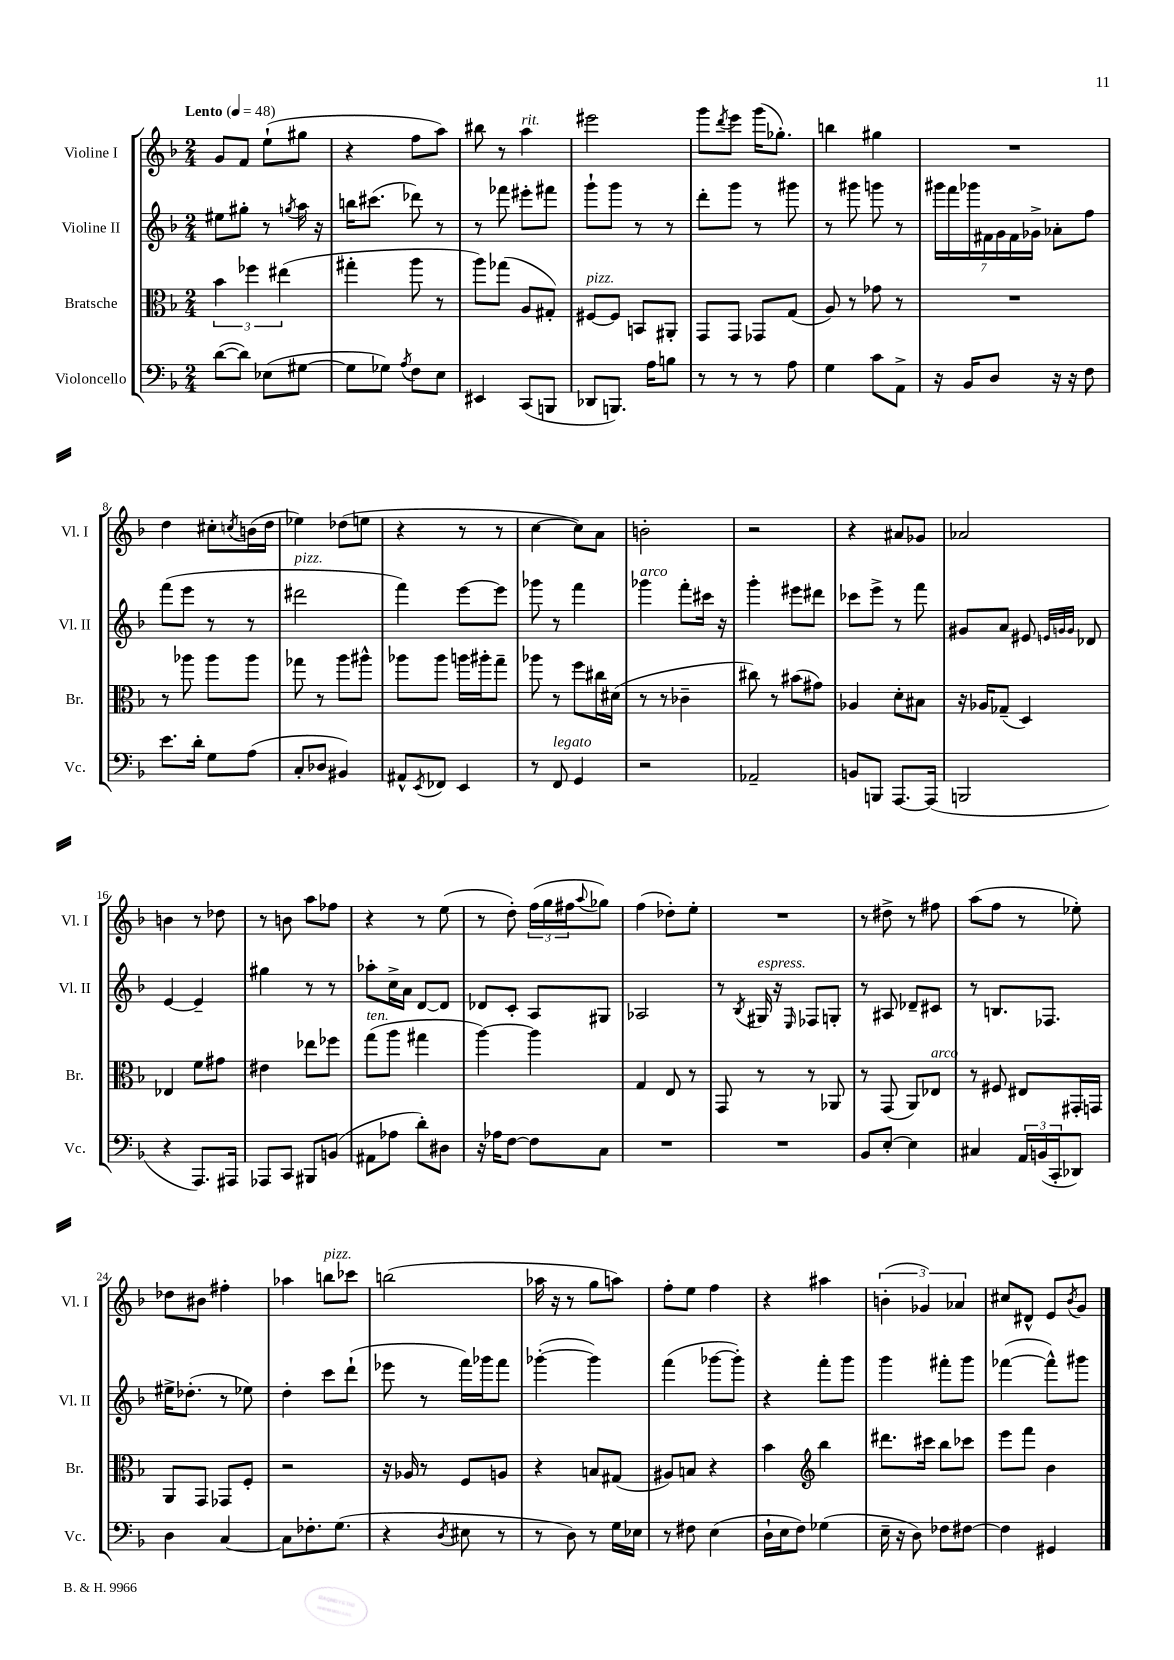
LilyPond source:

<<
\new StaffGroup <<
\new Staff = "s0" \with { instrumentName = "Violine I" shortInstrumentName = "Vl. I" } {
    \clef treble \key f \major \numericTimeSignature \time 2/4 \tempo "Lento" 4 = 48
    g'8 f'8 e''8-!( gis''8 |
    r4 f''8 a''8) |
    bis''8 r8 a''4^\markup { \italic "rit." } |
    eis'''2 |
    g'''8 \acciaccatura { d'''8 } e'''8 g'''16( ges''8.-.) |
    b''4 gis''4 |
    R2 |
    d''4 cis''8-. \acciaccatura { c''8 } b'16( d''16 |
    ees''4) des''8( e''8 |
    r4 r8 r8 |
    c''4~ c''8) a'8 |
    b'2-. |
    r2 |
    r4 ais'8 ges'8 |
    aes'2 |
    b'4 r8 des''8 |
    r8 b'8 a''8 fes''8 |
    r4 r8 e''8( |
    r8 d''8-.) \tuplet 3/2 { f''16( g''16 fis''16 } \appoggiatura { a''8 } ges''8) |
    f''4( des''8-.) e''8-. |
    R2 |
    r8 dis''8-> r8 fis''8 |
    a''8( f''8 r8 ees''8-.) |
    des''8 bis'8 fis''4-. |
    aes''4 b''8^\markup { \italic "pizz." } ces'''8 |
    b''2( |
    aes''16 r16 r8 g''8 a''8) |
    f''8-. e''8 f''4 |
    r4 ais''4 |
    \tuplet 3/2 { b'4-.( ges'4) aes'4 } |
    cis''8 dis'8-^ e'8 \acciaccatura { bes'8 } g'8 \bar "|." |
}
\new Staff = "s1" \with { instrumentName = "Violine II" shortInstrumentName = "Vl. II" } {
    \clef treble \key f \major \numericTimeSignature \time 2/4
    eis''8 gis''8-. r8 \acciaccatura { g''8 } a''16 r16 |
    b''16 cis'''8.( des'''8) r8 |
    r8 fes'''8 eis'''8-. fis'''8 |
    g'''8-! g'''8 r8 r8 |
    d'''8-. g'''8 r8 gis'''8 |
    r8 gis'''8 g'''8 r8 |
    \tuplet 7/4 { gis'''16 f'''16 ges'''16 fis'16 g'16 fis'16 ges'16-> } aes'8-. f''8 |
    f'''8( e'''8 r8 r8 |
    dis'''2^\markup { \italic "pizz." } |
    f'''4) e'''8~ e'''8 |
    ges'''8 r8 f'''4 |
    ges'''4^\markup { \italic "arco" } f'''8-. cis'''16 r16 |
    g'''4-. eis'''8 dis'''8 |
    ces'''8 e'''8-> r8 f'''8 |
    gis'8 a'8 eis'8 \grace { e'32 g'32 g'32 } des'8 |
    e'4~ e'4-- |
    gis''4 r8 r8 |
    aes''8-. c''16-> a'16 d'8~ d'8 |
    des'8 c'8-. a8 gis8 |
    aes2 |
    r8 \acciaccatura { bes8 } gis16^\markup { \italic "espress." } r16 \grace { e16 } fes8 g8-. |
    r8 ais8 des'8-- cis'8 |
    r8 b8. fes8. |
    eis''16-> des''8.-.( r8 ees''8) |
    d''4-. c'''8 d'''8-!( |
    ees'''8 r8 f'''16) ges'''16 f'''8 |
    ges'''4~-.( ges'''4) |
    f'''4( ges'''8~ ges'''8-.) |
    r4 f'''8-. g'''8 |
    g'''4 fis'''8-. g'''8 |
    fes'''4~( fes'''8-^) gis'''8 \bar "|." |
}
\new Staff = "s2" \with { instrumentName = "Bratsche" shortInstrumentName = "Br." } {
    \clef alto \key f \major \numericTimeSignature \time 2/4
    \tuplet 3/2 { bes'4 fes''4 eis''4( } |
    gis''4-. a''8 r8 |
    a''8) ges''8( a8 gis8-.) |
    fis8~^\markup { \italic "pizz." } fis8 b,8 ais,8-. |
    g,8 g,8 ges,8 g8( |
    a8) r8 ges'8 r8 |
    R2 |
    r8 aes''8 aes''8 aes''8 |
    ges''8 r8 a''8 ais''8-^ |
    aes''8 aes''8 a''16 ais''16-. g''8-- |
    aes''8 r8 f''8 cis''16 dis'16( |
    r8 r8 ces'4-- |
    cis''8) r8 bis'8( gis'8) |
    aes4 d'8-. bis8 |
    r16 aes16 ges8--( d4) |
    ees4 f'8 gis'8 |
    eis'4 ees''8 fes''8 |
    g''8^\markup { \italic "ten." }( a''8 gis''4 |
    a''4~) a''4 |
    g4 e8 r8 |
    g,8 r8 r8 aes,8 |
    r8 g,8( a,8) ees8^\markup { \italic "arco" } |
    r8 fis8 eis8 gis,16-. g,16 |
    a,8 g,8 ges,8 f8-. |
    r2 |
    r16 aes16 r8 f8 a8 |
    r4 b8 gis8( |
    ais8) b8 r4 |
    bes'4 \clef treble bes''4 |
    dis'''8. cis'''16 bes''8 ces'''8 |
    e'''8 f'''8 bes'4 \bar "|." |
}
\new Staff = "s3" \with { instrumentName = "Violoncello" shortInstrumentName = "Vc." } {
    \clef bass \key f \major \numericTimeSignature \time 2/4
    d'8~( d'8) ees8( gis8~ |
    gis8 ges8) \acciaccatura { a8 } f8 e8 |
    eis,4 c,8( b,,8 |
    des,8 b,,8.) a16 b8 |
    r8 r8 r8 a8 |
    g4 c'8 a,8-> |
    r16 bes,16 d8 r16 r16 f8 |
    e'8. d'16-. g8 a8( |
    c8-. des8 bis,4) |
    ais,8-^ \acciaccatura { e,8 } fes,8 e,4 |
    r8 f,8^\markup { \italic "legato" } g,4 |
    r2 |
    aes,2-- |
    b,8 b,,8 a,,8.~ a,,16( |
    b,,2 |
    r4 a,,8.) ais,,16 |
    aes,,8 c,8 bis,,8 b,8( |
    ais,8 aes8 d'8-.) dis8 |
    r16 aes16 f8~ f8 c8 |
    R2 |
    R2 |
    bes,8 e8~-. e4 |
    cis4 \tuplet 3/2 { a,16 b,16( c,16-. } des,8) |
    d4 c4~ |
    c8 fes8.-. g8.( |
    r4 \acciaccatura { d8 } eis8 r8 |
    r8 d8) r8 g16 ees16 |
    r8 fis8 e4( |
    d16-! e16 f8) ges4( |
    e16-- r16 d8) fes8 fis8~ |
    fis4 gis,4 \bar "|." |
}
>>
>>
